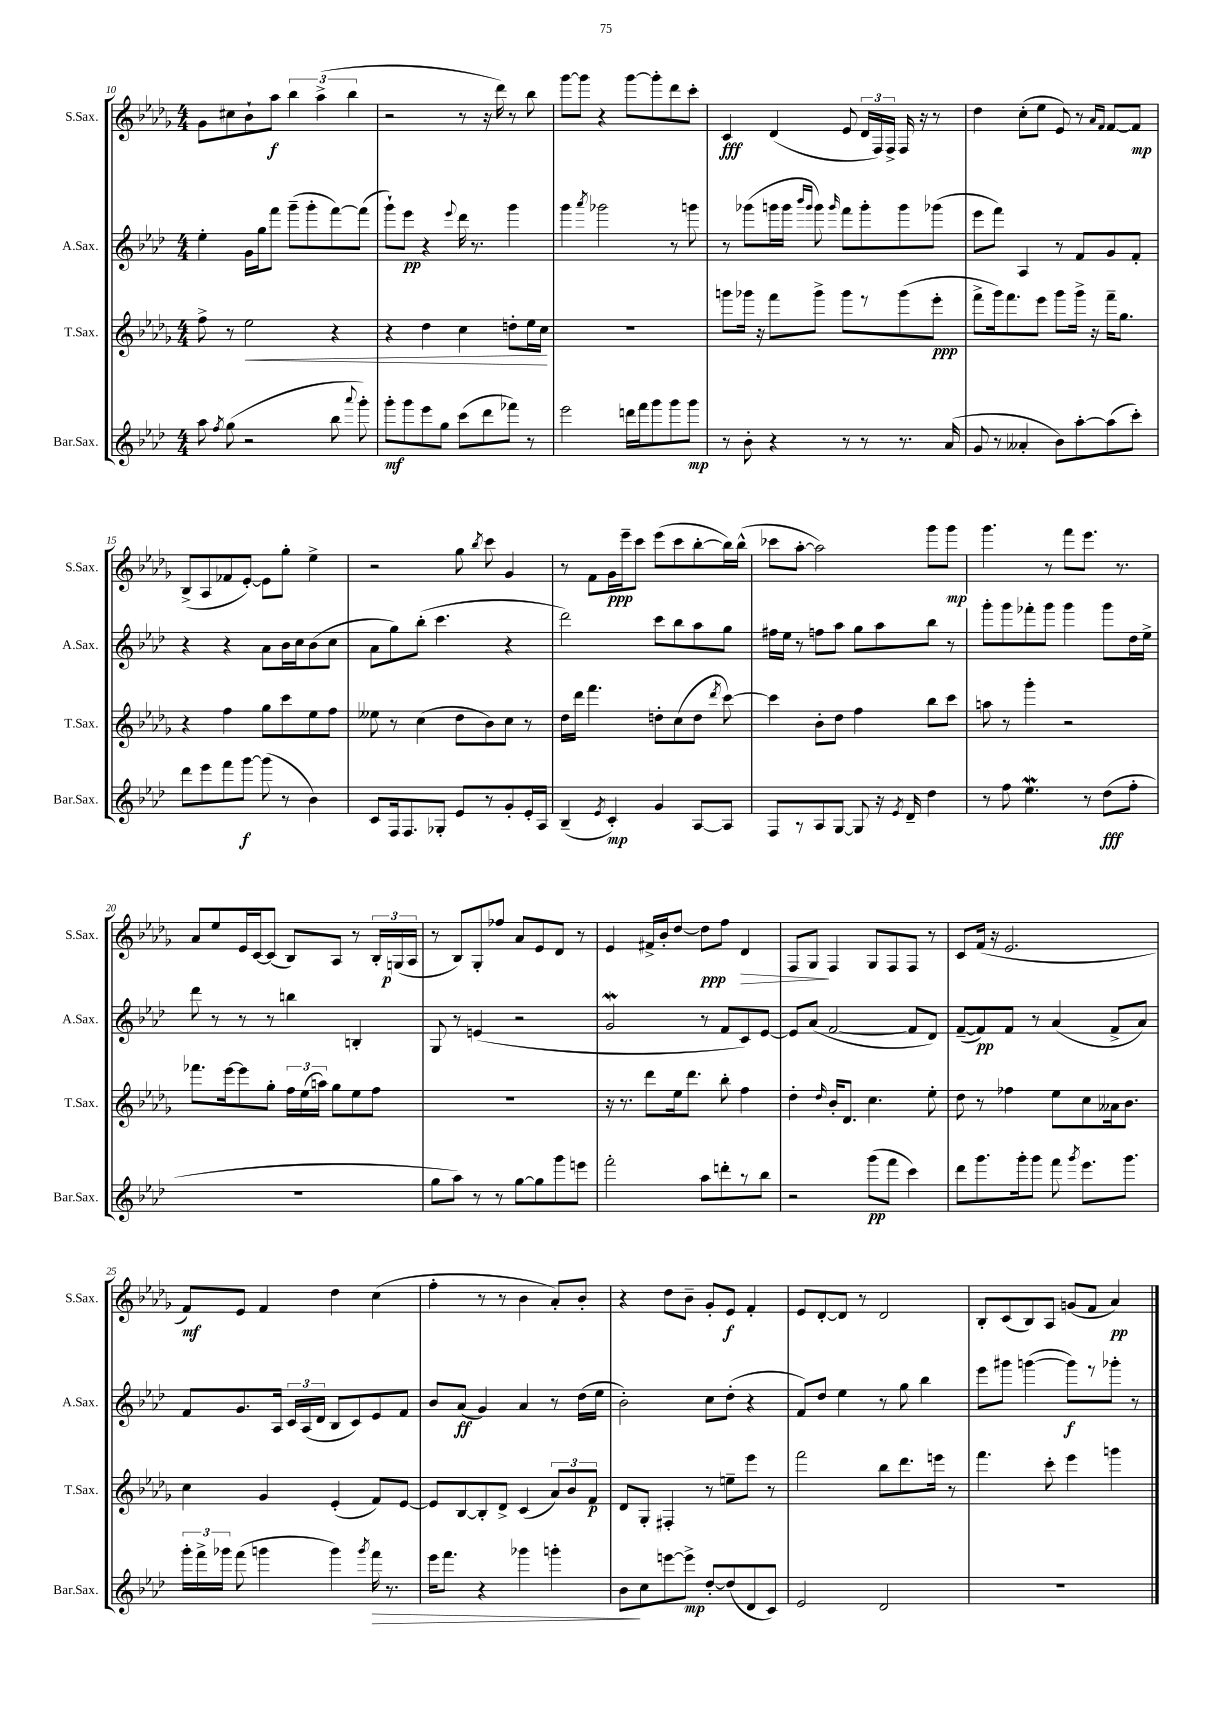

**kern	**dynam	**kern	**dynam	**kern	**dynam	**kern	**dynam
*part4	*part4	*part3	*part3	*part2	*part2	*part1	*part1
*staff4	*staff4	*staff3	*staff3	*staff2	*staff2	*staff1	*staff1
*I"Bar.Sax.	*	*I"T.Sax.	*	*I"A.Sax.	*	*I"S.Sax.	*
*I'Bar.Sax.	*	*I'T.Sax.	*	*I'A.Sax.	*	*I'S.Sax.	*
*clefG2	*	*clefG2	*	*clefG2	*	*clefG2	*
*k[b-e-a-d-]	*	*k[b-e-a-d-g-]	*	*k[b-e-a-d-]	*	*k[b-e-a-d-g-]	*
*M4/4	*	*M4/4	*	*M4/4	*	*M4/4	*
=10	=10	=10	=10	=10	=10	=10	=10
8aa-\	.	8ff^\	.	4ee-'\	.	8g-\L	.
8qff/	.	.	.	.	.	.	.
(8gg\	.	8r	.	.	.	8cc#X\	.
!	!	!	!LO:HP:b	!	!	!	!
2r	.	2ee-\	<	16g\LL	.	8b-`\	.
.	.	.	.	16gg\J	.	.	.
.	.	.	.	8fff\J	.	8aa-\J	f
.	.	.	.	(8ggg~\L	.	6bb-\	.
.	.	.	.	8ggg'\	.	.	.
.	.	.	.	.	.	(6aa-^\	.
8bb-\	.	4r	.	[8fff\)	.	.	.
.	.	.	.	.	.	6bb-\	.
8qqaaa-/	.	.	.	.	.	.	.
8ggg'\)	.	.	.	(8fff\J]	.	.	.
=11	=11	=11	=11	=11	=11	=11	=11
8ggg'\L	mf	4r	.	8ggg`\L)	.	2r	.
8ggg\	.	.	.	8eee-\J	pp	.	.
8eee-\	.	4dd-\	.	4r	.	.	.
8gg\J	.	.	.	.	.	.	.
.	.	.	.	8qqeee-/	.	.	.
(8ccc\L	.	4cc\	.	16ddd-\	.	8r	.
.	.	.	.	8.r	.	.	.
8ddd-\	.	.	.	.	.	16r	.
.	.	.	.	.	.	16ddd-\)	.
8fff-X\J)	.	8ddn'\L	.	4ggg\	.	8r	.
8r	.	16ee-\L	.	.	.	8bb-\	.
.	.	16cc\JJ	.	.	.	.	.
.	.	.	[	.	.	.	.
=12	=12	=12	=12	=12	=12	=12	=12
2eee-\	.	1r	.	4ggg\	.	[8ggg-\L	.
.	.	.	.	.	.	8ggg-\J]	.
.	.	.	.	8qaaa-/	.	.	.
.	.	.	.	2ggg-X\	.	4r	.
16dddn\LL	.	.	.	.	.	[8ggg-\L	.
16fff\J	.	.	.	.	.	.	.
8ggg\	.	.	.	.	.	8ggg-'\]	.
8ggg\	.	.	.	8r	.	8ddd-\	.
8ggg\J	mp	.	.	8gggn\	.	8ccc'\J	.
=13	=13	=13	=13	=13	=13	=13	=13
8r	.	8gggn\L	.	8r	.	4c/	fff
8b-'\	.	16ggg-X\Jk	.	(8ggg-X\L	.	.	.
.	.	16r	.	.	.	.	.
4r	.	8fff\L	.	16gggn\L	.	(4d-/	.
.	.	.	.	16ggg\JJ	.	.	.
.	.	.	.	16qqbbb-/LL	.	.	.
.	.	.	.	16qqggg/JJ	.	.	.
.	.	8ggg-^\J	.	8ggg\)	.	.	.
.	.	.	.	16qqggg/	.	.	.
8r	.	8ggg-\L	.	8fff\L	.	8e-/	.
8r	.	8r	.	8ggg'\	.	24d-/LL	.
.	.	.	.	.	.	24F/)	.
.	.	.	.	.	.	24F^/JJ	.
8.r	.	(8ggg-\	.	8ggg\	.	16F/	.
.	.	.	.	.	.	16r	.
.	.	8eee-'\J	ppp	(8ggg-X\J	.	8r	.
(16a-/	.	.	.	.	.	.	.
=14	=14	=14	=14	=14	=14	=14	=14
8g/	.	8fff^\L	.	8eee-\L	.	4dd-\	.
8r	.	16ggg-\k)	.	8fff\J)	.	.	.
.	.	8.fff\	.	.	.	.	.
4a--X'/	.	.	.	4A-/	.	(8cc'\L	.
.	.	8eee-\J	.	.	.	8ee-\J	.
8b-\L)	.	8ggg-\L	.	8r	.	8e-/)	.
[8aa-'\	.	16ggg-^\Jk	.	8f/L	.	8r	.
.	.	16r	.	.	.	.	.
.	.	.	.	.	.	16qqa-/LL	.
.	.	.	.	.	.	16qqf/JJ	.
(8aa-\]	.	16fff~\KL	.	8g/	.	[8f/L	.
.	.	8.gg-\J	.	.	.	.	.
8ccc'\J)	.	.	.	8f'/J	.	8f/J]	mp
!!LO:LB:g=z
=15	=15	=15	=15	=15	=15	=15	=15
8ddd-\L	.	4r	.	4r	.	(8B-^/L	.
8eee-\	.	.	.	.	.	8A-/	.
8fff\	.	4ff\	.	4r	.	8f-X/	.
[8ggg\J	f	.	.	.	.	[8e-'/J)	.
(8ggg\]	.	8gg-\L	.	8a-\L	.	8e-\L]	.
8r	.	8ccc\	.	16b-\L	.	8gg-'\J	.
.	.	.	.	16cc\J	.	.	.
4b-\)	.	8ee-\	.	(8b-\	.	4ee-^\	.
.	.	8ff\J	.	8cc\J	.	.	.
=16	=16	=16	=16	=16	=16	=16	=16
8c/L	.	8ee--X\	.	8a-\L	.	2r	.
16F/k	.	8r	.	8gg\)	.	.	.
8.F/	.	.	.	.	.	.	.
.	.	(4cc\	.	(8bb-'\J	.	.	.
8G-X'/J	.	.	.	4.ccc\	.	.	.
8e-/L	.	8dd-\L	.	.	.	8gg-\	.
.	.	.	.	.	.	8qbb-/	.
8r	.	8b-\)	.	.	.	8ccc\	.
8g'/	.	8cc\J	.	4r	.	4g-/	.
16e-'/L	.	8r	.	.	.	.	.
16A-/JJ	.	.	.	.	.	.	.
=17	=17	=17	=17	=17	=17	=17	=17
(4B-~/	.	16dd-\LL	.	2ddd-\)	.	8r	.
.	.	16ddd-\JJ	.	.	.	.	.
.	.	4.fff\	.	.	.	8f\L	.
8qe-/	.	.	.	.	.	.	.
4c'/)	mp	.	.	.	.	16g-\L	ppp
.	.	.	.	.	.	16eee-~\J	.
.	.	.	.	.	.	8ccc\J	.
4g/	.	8ddn'\L	.	8ccc\L	.	(8eee-\L	.
.	.	(8cc\	.	8bb-\	.	8ccc\	.
[8A-/L	.	8dd\J	.	8aa-\	.	[8bb-'\	.
.	.	8qddd-/	.	.	.	.	.
8A-/J]	.	[8ccc\)	.	8gg\J	.	16bb-\L])	.
.	.	.	.	.	.	(16bb-^^\JJ	.
=18	=18	=18	=18	=18	=18	=18	=18
8F/L	.	4ccc\]	.	16ff#X\LL	.	8ccc-X\L	.
.	.	.	.	16ee-\JJ	.	.	.
8r	.	.	.	8r	.	[8aa-'\J	.
8A-/	.	8b-'\L	.	8ffn\L	.	2aa-\])	.
[8G/J	.	8dd-\J	.	8aa-\J	.	.	.
8G/]	.	4ff\	.	8gg\L	.	.	.
16r	.	.	.	8aa-\	.	.	.
8qe-/	.	.	.	.	.	.	.
16d-~/	.	.	.	.	.	.	.
4dd-\	.	8bb-\L	.	8bb-\J	.	8ggg-\L	.
.	.	8ccc\J	.	8r	.	8ggg-\J	mp
=19	=19	=19	=19	=19	=19	=19	=19
8r	.	8aan\	.	8ggg'\L	.	4.ggg-\	.
8ff\	.	8r	.	8ggg\	.	.	.
4.ee-W\	.	4ggg-'\	.	8fff-X'\	.	.	.
.	.	.	.	8ggg\J	.	8r	.
.	.	2r	.	4ggg\	.	8fff\L	.
8r	.	.	.	.	.	8.eee-\J	.
(8dd-\L	fff	.	.	8ggg\L	.	.	.
.	.	.	.	.	.	8.r	.
8ff'\J	.	.	.	16dd-\L	.	.	.
.	.	.	.	16ee-^\JJ	.	.	.
!!LO:LB:g=z
=20	=20	=20	=20	=20	=20	=20	=20
1r	.	8.fff-X\L	.	8ddd-\	.	8a-/L	.
.	.	.	.	8r	.	8ee-/	.
.	.	[16eee-\k	.	.	.	.	.
.	.	8eee-\]	.	8r	.	16e-/L	.
.	.	.	.	.	.	[16c/J	.
.	.	8gg-'\J	.	8r	.	(8c/J]	.
.	.	24ff\LL	.	4bbn\	.	8B-/L)	.
.	.	(24ee-\	.	.	.	.	.
.	.	24aan\JJ)	.	.	.	.	.
.	.	8gg-\L	.	.	.	8A-/J	.
.	.	8ee-\	.	4Bn'/	.	8r	.
.	.	8ff\J	.	.	.	24B-'/LL	.
.	.	.	.	.	.	(24Gn/	p
.	.	.	.	.	.	24A-/JJ	.
=21	=21	=21	=21	=21	=21	=21	=21
8gg\L	.	1r	.	8G/	.	8r	.
8aa-\J)	.	.	.	8r	.	8B-/L)	.
8r	.	.	.	(4en/	.	8G-'/	.
8r	.	.	.	.	.	8ff-X/J	.
[8gg\L	.	.	.	2r	.	8a-/L	.
8gg\]	.	.	.	.	.	8e-/	.
8ggg\	.	.	.	.	.	8d-/J	.
8eeen\J	.	.	.	.	.	8r	.
=22	=22	=22	=22	=22	=22	=22	=22
2fff'\	.	16r	.	2gW/	.	4e-/	.
.	.	8.r	.	.	.	.	.
.	.	8ddd-\L	.	.	.	16f#X^/LL	.
.	.	.	.	.	.	16b-'/J	.
.	.	16ee-\k	.	.	.	[8dd-/J	.
.	.	8.ddd-\J	.	.	.	.	.
8aa-\L	.	.	.	8r	.	8dd-\L]	ppp
8dddn'\	.	8bb-'\	.	8f/L	.	8ff\J	.
!	!	!	!	!	!	!	!LO:HP:b
8r	.	4ff\	.	8c/)	.	4d-/	>
8bb-\J	.	.	.	[8e-/J	.	.	.
=23	=23	=23	=23	=23	=23	=23	=23
2r	.	4dd-'\	.	8e-/L]	.	8F/L	.
.	.	.	.	(8a-/J	.	8G-/J	.
.	.	16qqdd-/	.	.	.	.	.
.	.	16b-'/KL	.	[2f/	.	4F/	]
.	.	8.d-/J	.	.	.	.	.
(8ggg\L	pp	4.cc\	.	.	.	8G-/L	.
8fff\J	.	.	.	.	.	8F/	.
4ccc\)	.	.	.	8f/L]	.	8F/J	.
.	.	8ee-'\	.	8d-/J)	.	8r	.
=24	=24	=24	=24	=24	=24	=24	=24
8ddd-\L	.	8dd-\	.	([8f~/L	.	8c/L	.
8.ggg\	.	8r	.	8f/])	pp	(16f/Jk	.
.	.	.	.	.	.	16r	.
.	.	4ff-X\	.	8f/J	.	2.e-/	.
16ggg'\k	.	.	.	.	.	.	.
8ggg\J	.	.	.	8r	.	.	.
8fff\	.	8ee-\L	.	(4a-/	.	.	.
8qggg/	.	.	.	.	.	.	.
8.eee-\L	.	8cc\	.	.	.	.	.
.	.	16a--X\k	.	8f^/L	.	.	.
8.ggg\J	.	8.b-\J	.	.	.	.	.
.	.	.	.	8a-/J)	.	.	.
!!LO:LB:g=z
=25	=25	=25	=25	=25	=25	=25	=25
24ggg'\LL	.	4cc\	.	8f/L	.	8f/L)	mf
24fff^\	.	.	.	.	.	.	.
24ggg-X\JJ	.	.	.	.	.	.	.
(8fff\	.	.	.	8.g/	.	8e-/J	.
4gggn\	.	4g-/	.	.	.	4f/	.
.	.	.	.	16A-/Jk	.	.	.
.	.	.	.	24c/LL	.	.	.
.	.	.	.	(24A-/	.	.	.
.	.	.	.	24d-/JJ	.	.	.
4ggg\)	.	(4e-'/	.	8B-/L	.	4dd-\	.
.	.	.	.	8c/)	.	.	.
8qggg/	.	.	.	.	.	.	.
!	!LO:HP:b	!	!	!	!	!	!
16fff\	>	8f/L)	.	8e-/	.	(4cc\	.
8.r	.	.	.	.	.	.	.
.	.	[8e-/J	.	8f/J	.	.	.
=26	=26	=26	=26	=26	=26	=26	=26
16eee-\KL	.	8e-/L]	.	8b-/L	.	4ff'\	.
8.fff\J	.	.	.	.	.	.	.
.	.	[8B-/	.	(8a-/J	ff	.	.
4r	.	8B-'/]	.	4g/)	.	8r	.
.	.	8d-^/J	.	.	.	8r	.
4ggg-X\	.	(4c/	.	4a-/	.	4b-\	.
4gggn'\	.	12a-/L)	.	8r	.	8a-'/L)	.
.	.	12b-/	.	.	.	.	.
.	.	.	.	(16dd-\LL	.	8b-'/J	.
.	.	12f/J	p	.	.	.	.
.	.	.	.	16ee-\JJ	.	.	.
=27	=27	=27	=27	=27	=27	=27	=27
8b-\L	.	8d-/L	.	2b-'\)	.	4r	.
8cc\	]	8G-'/J	.	.	.	.	.
[8eeen\	.	4F#X'/	.	.	.	8dd-\L	.
8eee^\J]	mp	.	.	.	.	8b-~\J	.
[8dd-'/L	.	8r	.	8cc\L	.	8g-'/L	.
(8dd-/]	.	8een~\L	.	(8dd-'\J	.	8e-/J	f
8d-/	.	8eee-\J	.	4r	.	4f'/	.
8c/J)	.	8r	.	.	.	.	.
=28	=28	=28	=28	=28	=28	=28	=28
2e-/	.	2fff\	.	8f/L)	.	8e-/L	.
.	.	.	.	8dd-/J	.	[8d-'/	.
.	.	.	.	4ee-\	.	8d-/J]	.
.	.	.	.	.	.	8r	.
2d-/	.	8bb-\L	.	8r	.	2d-/	.
.	.	8.ddd-\	.	8gg\	.	.	.
.	.	.	.	4bb-\	.	.	.
.	.	16eeen\Jk	.	.	.	.	.
.	.	8r	.	.	.	.	.
=29	=29	=29	=29	=29	=29	=29	=29
1r	.	4.fff\	.	8eee-\L	.	8B-'/L	.
.	.	.	.	8ggg#X\J	.	(8c/	.
.	.	.	.	([4gggn\	.	8B-/)	.
.	.	8ccc'\	.	.	.	8A-/J	.
.	.	4eee-\	.	8ggg\L])	f	(8gn/L	.
.	.	.	.	8r	.	8f/J	.
.	.	4gggn\	.	8ggg-X'\J	.	4a-/)	pp
.	.	.	.	8r	.	.	.
==	==	==	==	==	==	==	==
*-	*-	*-	*-	*-	*-	*-	*-
